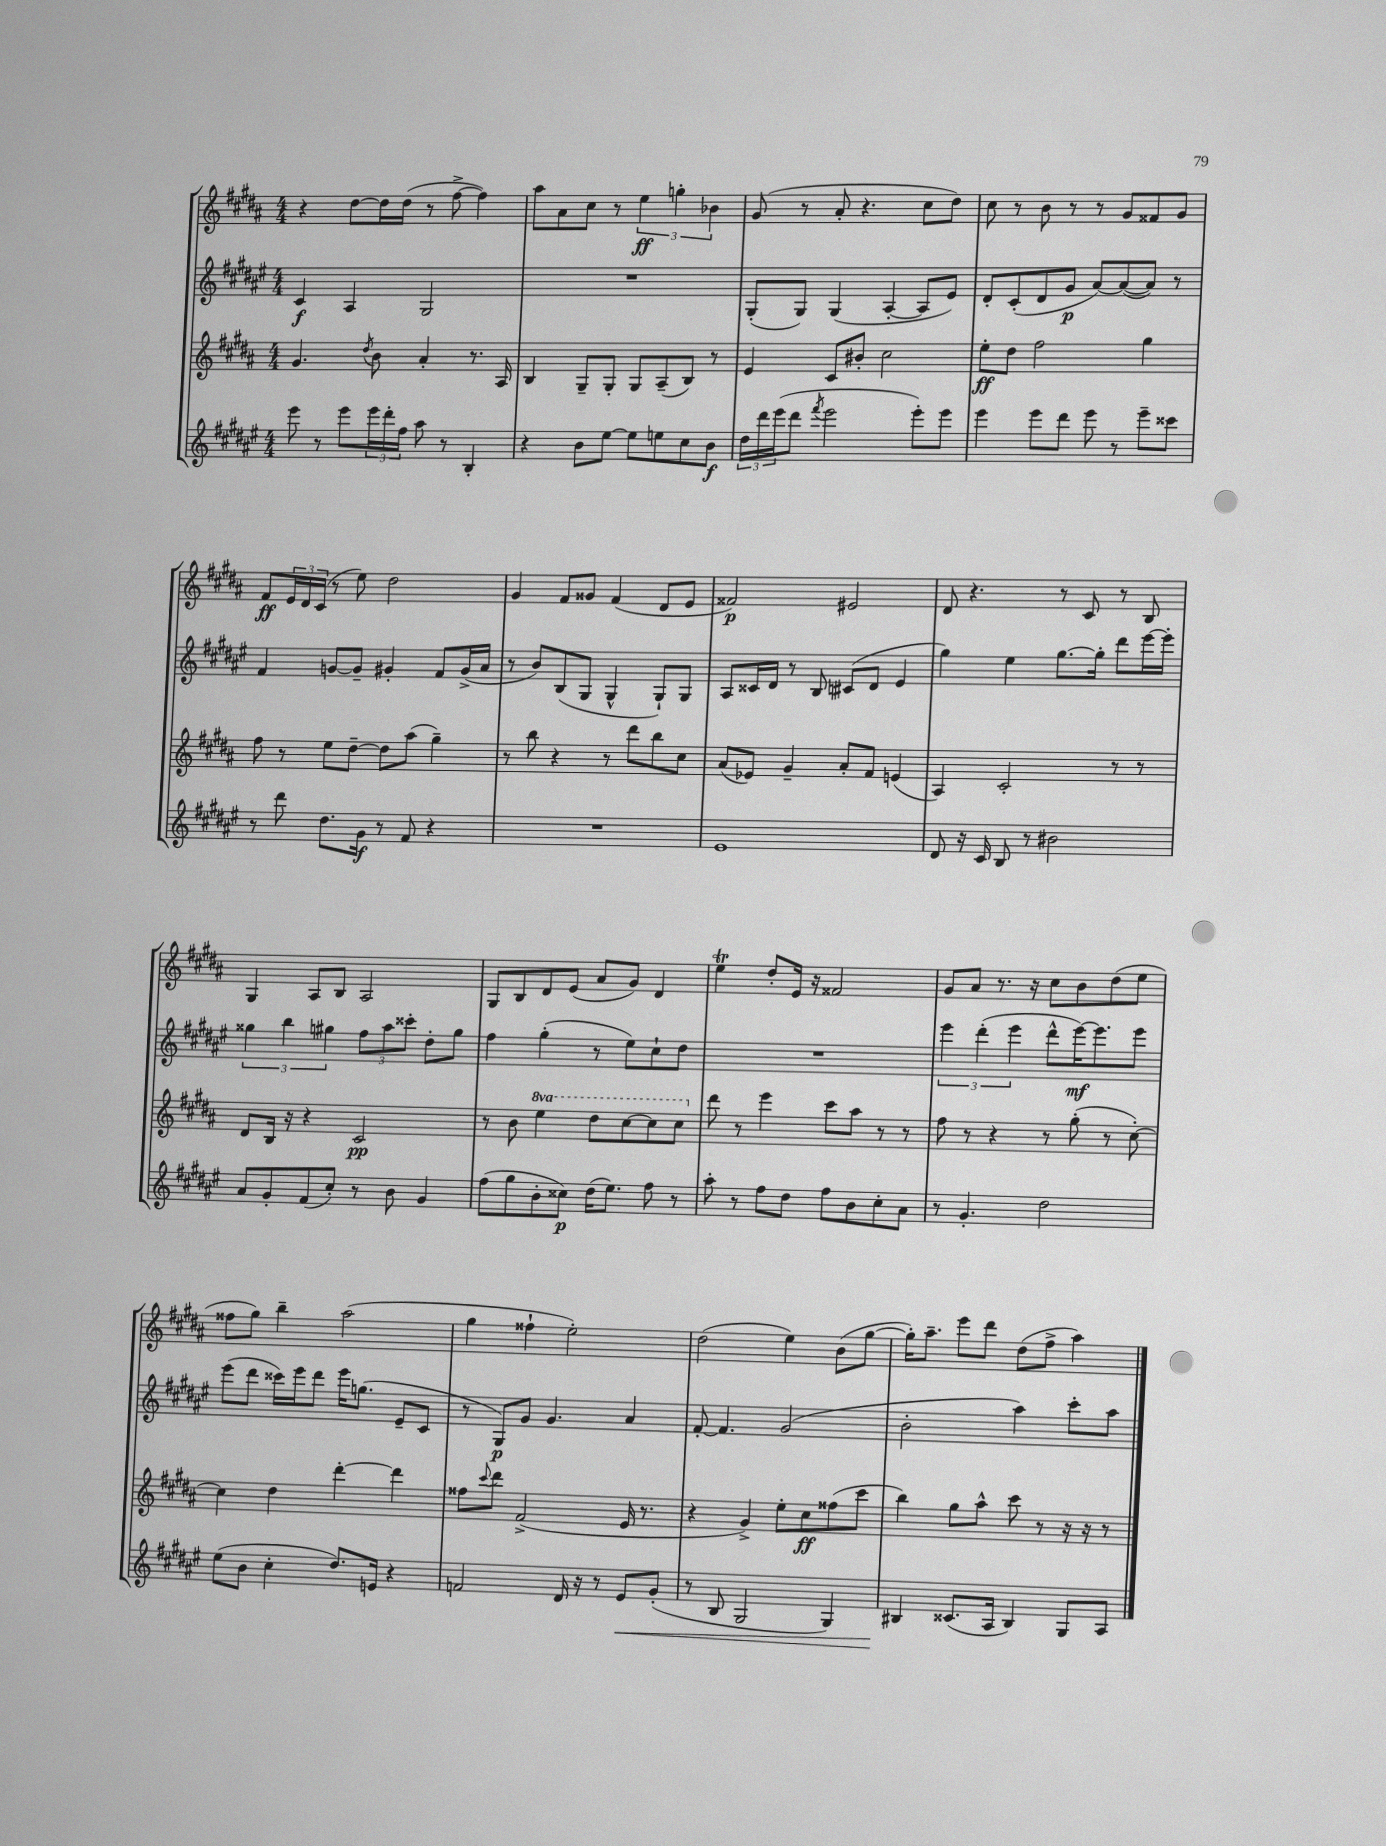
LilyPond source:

<<
\new StaffGroup <<
\new Staff = "s0" {
    \clef treble \key b \major \numericTimeSignature \time 4/4
    r4 dis''8~ dis''16 dis''16( r8 fis''8~-> fis''4) |
    ais''8 ais'8 cis''8 r8 \tuplet 3/2 { e''4\ff g''4-. bes'4 } |
    gis'8( r8 ais'8-. r4. cis''8 dis''8) |
    cis''8 r8 b'8 r8 r8 gis'8 fisis'8 gis'8 |
    fis'8\ff \tuplet 3/2 { e'16 dis'16 cis'16( } r8 e''8) dis''2 |
    gis'4 fis'8 gisis'8 fis'4( dis'8 e'8 |
    fisis'2\p) eis'2 |
    dis'8 r4. r8 cis'8 r8 b8 |
    gis4 ais8 b8 ais2 |
    gis8 b8 dis'8 e'8( ais'8 gis'8) dis'4 |
    e''4\trill dis''8-. e'16 r16 fisis'2 |
    gis'8 ais'8 r8. r16 cis''8 b'8 dis''8( e''8 |
    fisis''8 gis''8) b''4-- ais''2( |
    gis''4 fisis''4-! e''2-.) |
    dis''2( e''4) b'8( gis''8~ |
    gis''16-.) ais''8.-- e'''8 dis'''8 dis''8( fis''8-> ais''4) \bar "|." |
}
\new Staff = "s1" {
    \clef treble \key fis \major \numericTimeSignature \time 4/4
    cis'4\f ais4 gis2 |
    R1 |
    gis8-.( gis8) gis4( ais4~-. ais8 eis'8) |
    dis'8-. cis'8-.( dis'8 gis'8\p ais'8~) ais'8~( ais'8) r8 |
    fis'4 g'8~ g'8-- gis'4-. fis'8 gis'16->( ais'16 |
    r8 b'8) b8( gis8 gis4-^ gis8-!) gis8 |
    ais8 cisis'16 dis'16 r8 b8 cis'8( dis'8 eis'4 |
    gis''4) eis''4 gis''8.~ gis''16-. dis'''8 eis'''16~ eis'''16-. |
    \tuplet 3/2 { gisis''4 b''4 gis''4 } \tuplet 3/2 { fis''8 ais''8 cisis'''8-. } dis''8-. gis''8 |
    fis''4 gis''4-.( r8 eis''8) cis''8-! dis''8 |
    R1 |
    \tuplet 3/2 { eis'''4 dis'''4-.( eis'''4 } dis'''8-^ eis'''16~\mf) eis'''8. eis'''8 |
    eis'''8( dis'''8 cisis'''16) eis'''16 dis'''8 eis'''16 g''8.( eis'8-- cis'8 |
    r8 gis8\p) gis'8 gis'4. ais'4 |
    fis'8~-. fis'4. gis'2( |
    b'2-. ais''4) cis'''8-. ais''8 \bar "|." |
}
\new Staff = "s2" {
    \clef treble \key b \major \numericTimeSignature \time 4/4 \set Staff.ottavationMarkups = #ottavation-simple-ordinals
    gis'4. \acciaccatura { dis''8 } b'8 ais'4-. r8. ais16 |
    b4 gis8-- gis8-. gis8 ais8--( b8) r8 |
    e'4 cis'8 bis'8-. cis''2 |
    e''8-.\ff dis''8 fis''2 gis''4 |
    fis''8 r8 e''8 dis''8~-- dis''8 ais''8( gis''4--) |
    r8 b''8 r4 r8 dis'''8 b''8 cis''8 |
    ais'8( ees'8) gis'4-- ais'8-. fis'8 e'4( |
    ais4) cis'2-. r8 r8 |
    dis'8 b16 r16 r4 cis'2\pp |
    r8 b'8 \ottava #1 e'''4 dis'''8 cis'''8~ cis'''8 cis'''8 \ottava #0 |
    dis'''8 r8 e'''4 cis'''8 ais''8 r8 r8 |
    fis''8 r8 r4 r8 gis''8-.( r8 cis''8~-.) |
    cis''4 dis''4 dis'''4~-. dis'''4 |
    fisis''8 \appoggiatura { cis'''8 } dis'''8 fis'2->( e'16 r8. |
    r4 gis'4->) e''8-. cis''8\ff fisis''8( cis'''8 |
    b''4) gis''8 ais''8-^ cis'''8 r8 r16 r16 r8 \bar "|." |
}
\new Staff = "s3" {
    \clef treble \key fis \major \numericTimeSignature \time 4/4
    eis'''8 r8 eis'''8 \tuplet 3/2 { eis'''16 dis'''16-. fis''16 } ais''8 r8 b4-. |
    r4 b'8 eis''8~ eis''8 e''8 cis''8 b'8\f |
    \tuplet 3/2 { dis''16 dis'''16 eis'''16( } dis'''8 \acciaccatura { fis'''8 } eis'''2 eis'''8-.) eis'''8 |
    eis'''4 eis'''8 dis'''8 eis'''8 r8 eis'''8-- cisis'''8 |
    r8 dis'''8 dis''8. gis'16\f r8 fis'8 r4 |
    R1 |
    eis'1 |
    dis'8 r16 cis'16 b8 r8 bis'2 |
    ais'8 gis'8-. fis'8( cis''8-.) r8 b'8 gis'4 |
    fis''8( gis''8 b'8-. cisis''8\p) dis''16( eis''8.) fis''8 r8 |
    ais''8-. r8 fis''8 dis''8 fis''8 b'8 cis''8-. ais'8 |
    r8 gis'4.-. dis''2 |
    eis''8( b'8 cis''4-. dis''8.) e'16 r4 |
    f'2 dis'16 r16 r8 eis'8\< gis'8-.( |
    r8 b8 gis2 gis4) |
    bis4\! cisis'8.( ais16 bis4) gis8 ais8 \bar "|." |
}
>>
>>
\layout { \context { \Score \remove "Bar_number_engraver" } }
